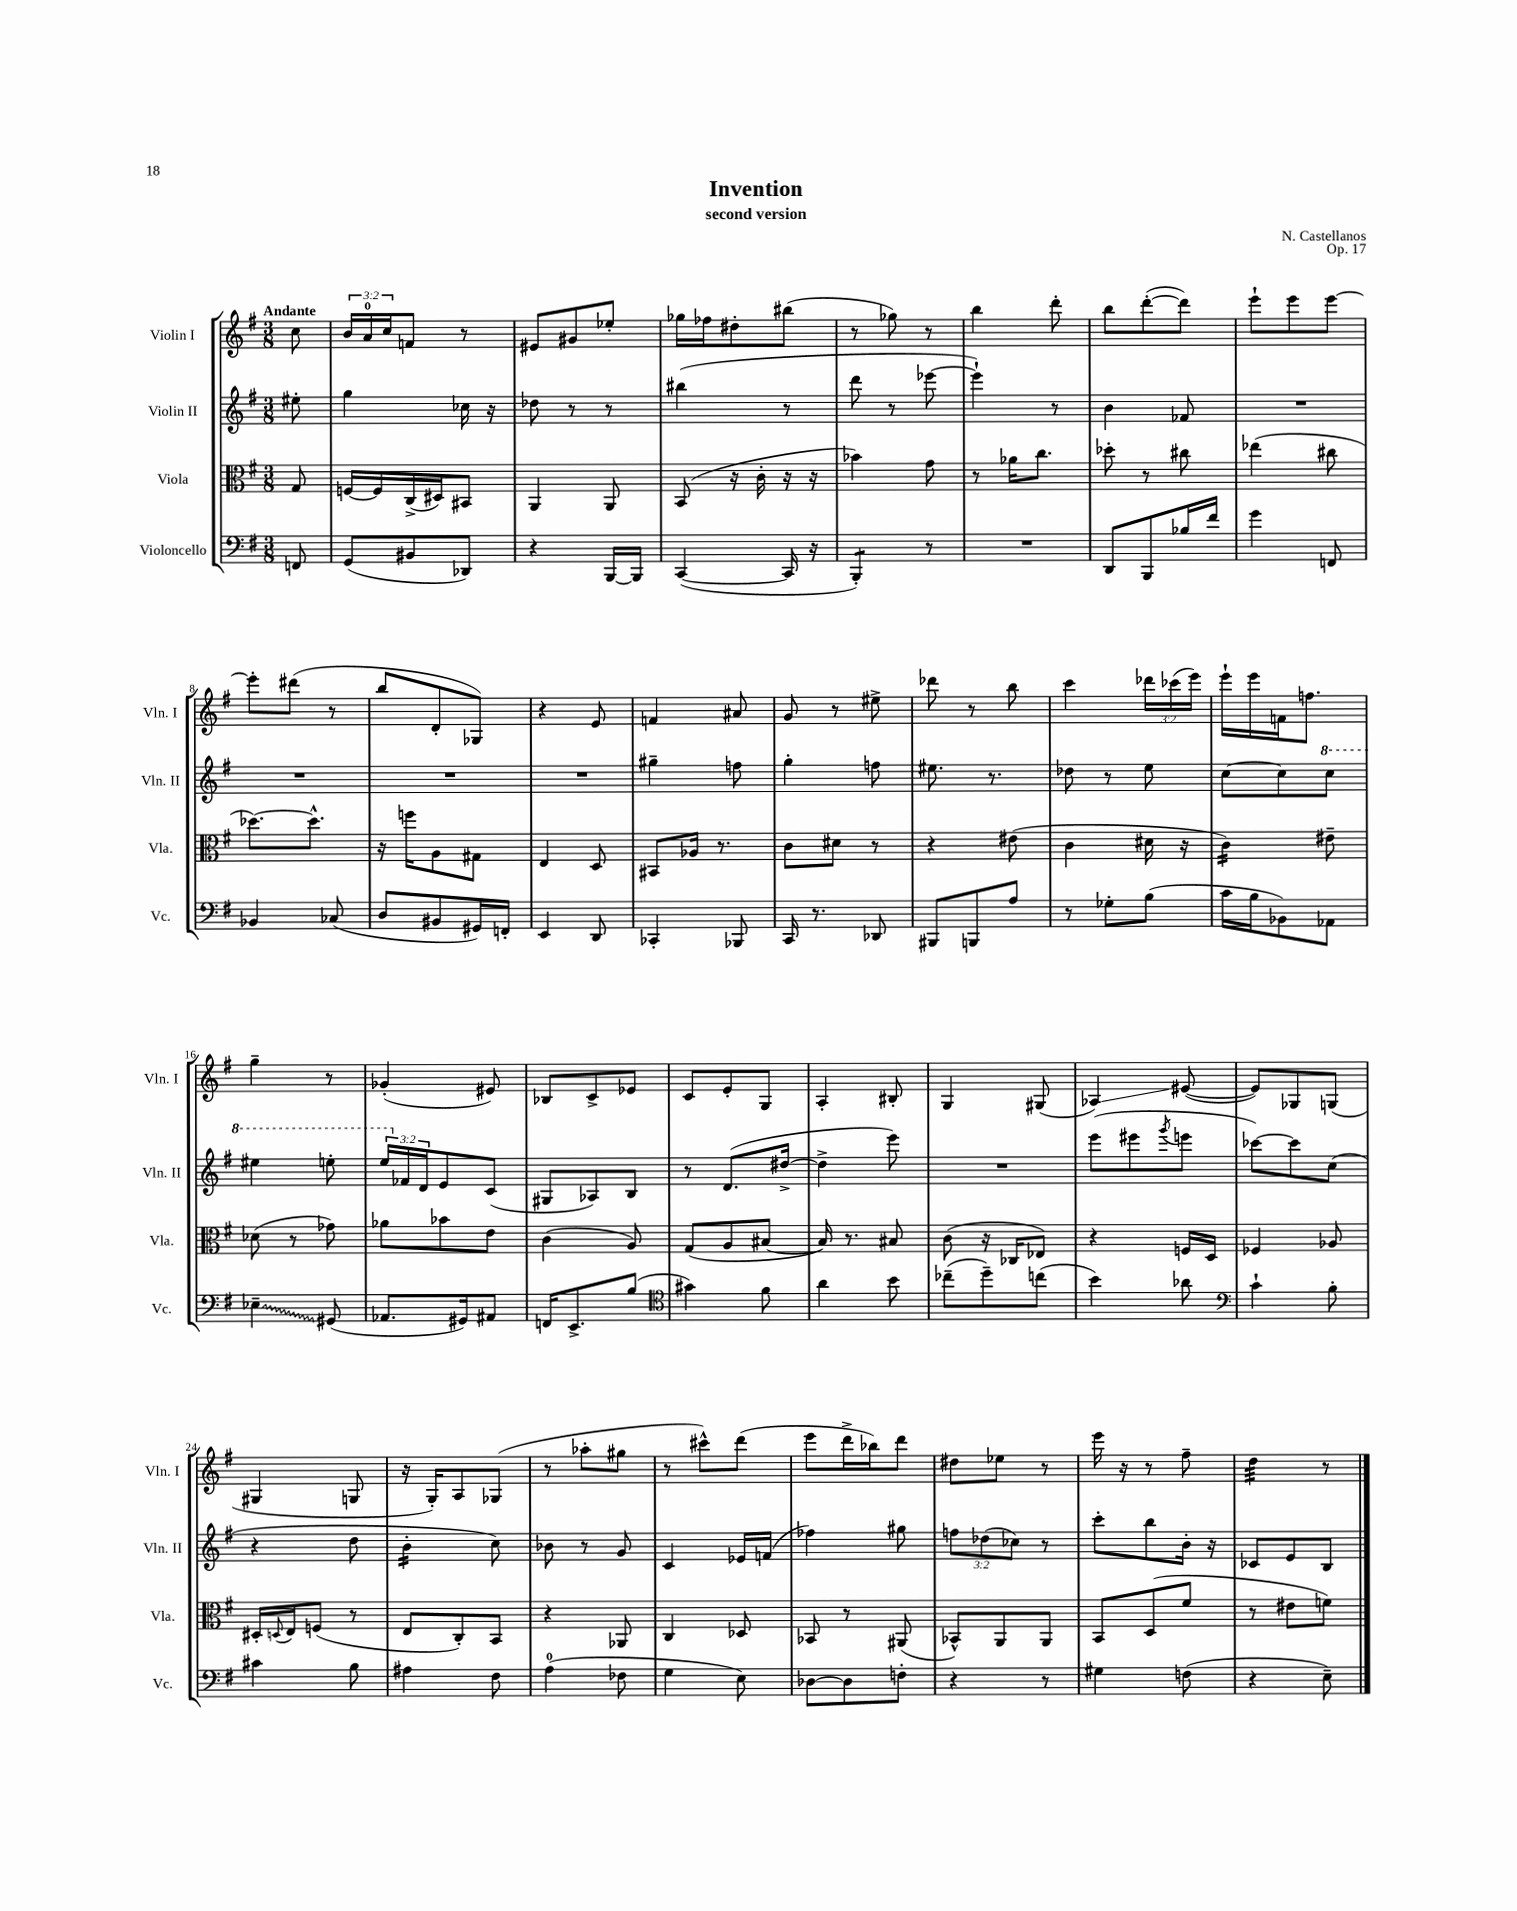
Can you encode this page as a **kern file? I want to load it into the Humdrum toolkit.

**kern	**kern	**kern	**kern
*staff4	*staff3	*staff2	*staff1
*clefF4	*clefC3	*clefG2	*clefG2
*k[f#]	*k[f#]	*k[f#]	*k[f#]
*M3/8	*M3/8	*M3/8	*M3/8
8FF/	8G/	8ee#'\	8cc\
=	=	=	=
(8GG/L	[16F/LL	4gg\	24b/LL
.	.	.	24a/
.	16F/]	.	.
.	.	.	24cc/J
8BB#/	(16C^/	.	8f/J
.	16D#/J)	.	.
8DD-/J)	8BB#/J	16cc-\	8r
.	.	16r	.
=	=	=	=
4r	4AA/	8dd-\	8e#/L
.	.	8r	8g#/
[16BBB/LL	8AA/	8r	8ee-'/J
16BBB/]JJ	.	.	.
=	=	=	=
([4CC/	(8BB/	(4bb#\	16gg-\LL
.	.	.	16ff-\J
.	16r	.	8dd#'\
.	16c'\	.	.
16CC/]	16r	8r	(8bb#\J
16r	16r	.	.
=	=	=	=
4BBB'/)	4b-\)	8ddd\	8r
.	.	8r	8gg-\)
8r	8g\	[8eee-\	8r
=	=	=	=
4.r	8r	4eee-`\])	4bb\
.	16a-\LK	.	.
.	8.cc\J	.	.
.	.	8r	8ddd'\
=	=	=	=
8DD/L	8dd-'\	4b\	8bb\L
8BBB/	8r	.	([8ddd'\
16B-/L	8cc#\	8f-/	8ddd\]J)
16f#/JJ	.	.	.
=	=	=	=
4g\	(4ee-\	4.r	8eee`\L
.	.	.	8eee\
8FF/	8cc#\	.	[8eee\J
=	=	=	=
4BB-/	[8.dd-\L)	4.r	8eee'\]L
.	.	.	(8ddd#\J
.	8.dd-^^\]J	.	.
(8C-/	.	.	8r
=	=	=	=
8D/L	16r	4.r	8bb/L
.	16ff\LK	.	.
8BB#/	8A\	.	8d'/
16GG#/L)	8G#\J	.	8G-/J)
16FF'/JJ	.	.	.
=	=	=	=
4EE/	4E/	4.r	4r
8DD/	8D/	.	8e/
=	=	=	=
4CC-'/	8BB#/L	4gg#~\	4f/
.	16A-/Jk	.	.
.	8.r	.	.
8BBB-/	.	8ff\	8a#/
=	=	=	=
16CC/	8c\L	4gg'\	8g/
8.r	.	.	.
.	8d#\J	.	8r
8DD-/	8r	8ff\	8ee#^\
=	=	=	=
8BBB#/L	4r	8.ee#\	8ddd-\
8BBB/	.	.	8r
.	.	8.r	.
8A/J	(8e#\	.	8bb\
=	=	=	=
8r	4c\	8dd-\	4ccc\
8G-'\L	.	8r	.
(8B\J	16d#\	8ee\	24ddd-\LL
.	.	.	(24ccc-\
.	16r	.	.
.	.	.	24eee\JJ)
=	=	=	=
16c\LL	4c\)	[8cc\L	16eee`\LL
16B\J	.	.	16eee\
8BB-\)	.	8cc\]	16f\J
.	.	.	8.ff\J
8AA-\J	8e#~\	8ccc\J	.
=	=	=	=
4E-~\	(8d-\	4eee#\	4gg~\
.	8r	.	.
(8GG#/	8g-\)	8eee'\	8r
=	=	=	=
8.AA-/L	8a-\L	24eee/LL	(4g-'/
.	.	24f-/	.
.	.	24d/J	.
.	8b-\	8e/	.
16GG#/k)	.	.	.
8AA#/J	8e\J	(8c/J	8e#/)
=	=	=	=
16FF/LK	(4c\	8G#/L	8B-/L
8.EE^/	.	.	.
.	.	8A-/)	8c^/
(8B/J	8A/)	8B/J	8e-/J
=	=	=	=
*clefC4	*	*	*
4g#\)	(8G/L	8r	8c/L
.	8A/	(8.d/L	8e'/
8f#\	[8B#/J	.	8G/J
.	.	[16dd#^/Jk	.
=	=	=	=
4a\	16B#/])	4dd#^\]	4A'/
.	8.r	.	.
8b\	8B#/	8eee\)	8B#'/
=	=	=	=
(8cc-~\L	(8c\	4.r	4G/
8dd~\)	16r	.	.
.	16C-/LK	.	.
(8cc\J	8E-/J)	.	(8G#/
=	=	=	=
4b\)	4r	(8eee\L	4A-/)
.	.	8eee#\	.
.	.	8qggg/	.
8a-\	16F/LL	8eee\J	([8e#/
.	16D/JJ	.	.
=	=	=	=
*clefF4	*	*	*
4c`\	4F-/	[8ccc-\L)	8e#/]L)
.	.	8ccc-\]	8G-/
8B'\	8A-/	(8cc\J	(8G/J
=	=	=	=
4c#\	16D#'/LL	4r	4G#/
.	8qqD/	.	.
.	16E/J	.	.
.	(8F/J	.	.
8B\	8r	8dd\	8G/
=	=	=	=
4A#\	8E/L	4b'\	16r
.	.	.	16G'/LK)
.	8C'/)	.	8A/
8F#\	8BB/J	8cc\)	(8G-/J
=	=	=	=
(4A\	4r	8b-\	8r
.	.	8r	8aa-'\L
8F-\	8AA-/	8g/	8gg#\J
=	=	=	=
4G\	4C/	4c/	8r
.	.	.	8ccc#^^\L)
8E\)	8D-/	16e-/LL	(8ddd\J
.	.	(16f/JJ	.
=	=	=	=
[8D-\L	8BB-/	4ff-\)	8eee\L
8D-\]	8r	.	16ddd^\L
.	.	.	16bb-\J)
8F'\J	(8AA#/	8gg#\	8ddd\J
=	=	=	=
4r	8BB-^^/L)	12ff\L	8dd#\L
.	.	(12dd-\	.
.	8AA/	.	8ee-\J
.	.	12cc-\J)	.
8r	8AA/J	8r	8r
=	=	=	=
4G#\	8BB/L	8ccc'\L	16eee\
.	.	.	16r
.	(8D/	8bb\	8r
(8F\	8f#/J	16b'\Jk	8ff#~\
.	.	16r	.
=	=	=	=
4r	8r	8c-/L	4dd\
.	8e#\L	8e/	.
8E~\)	8f\J)	8B/J	8r
==	==	==	==
*-	*-	*-	*-
